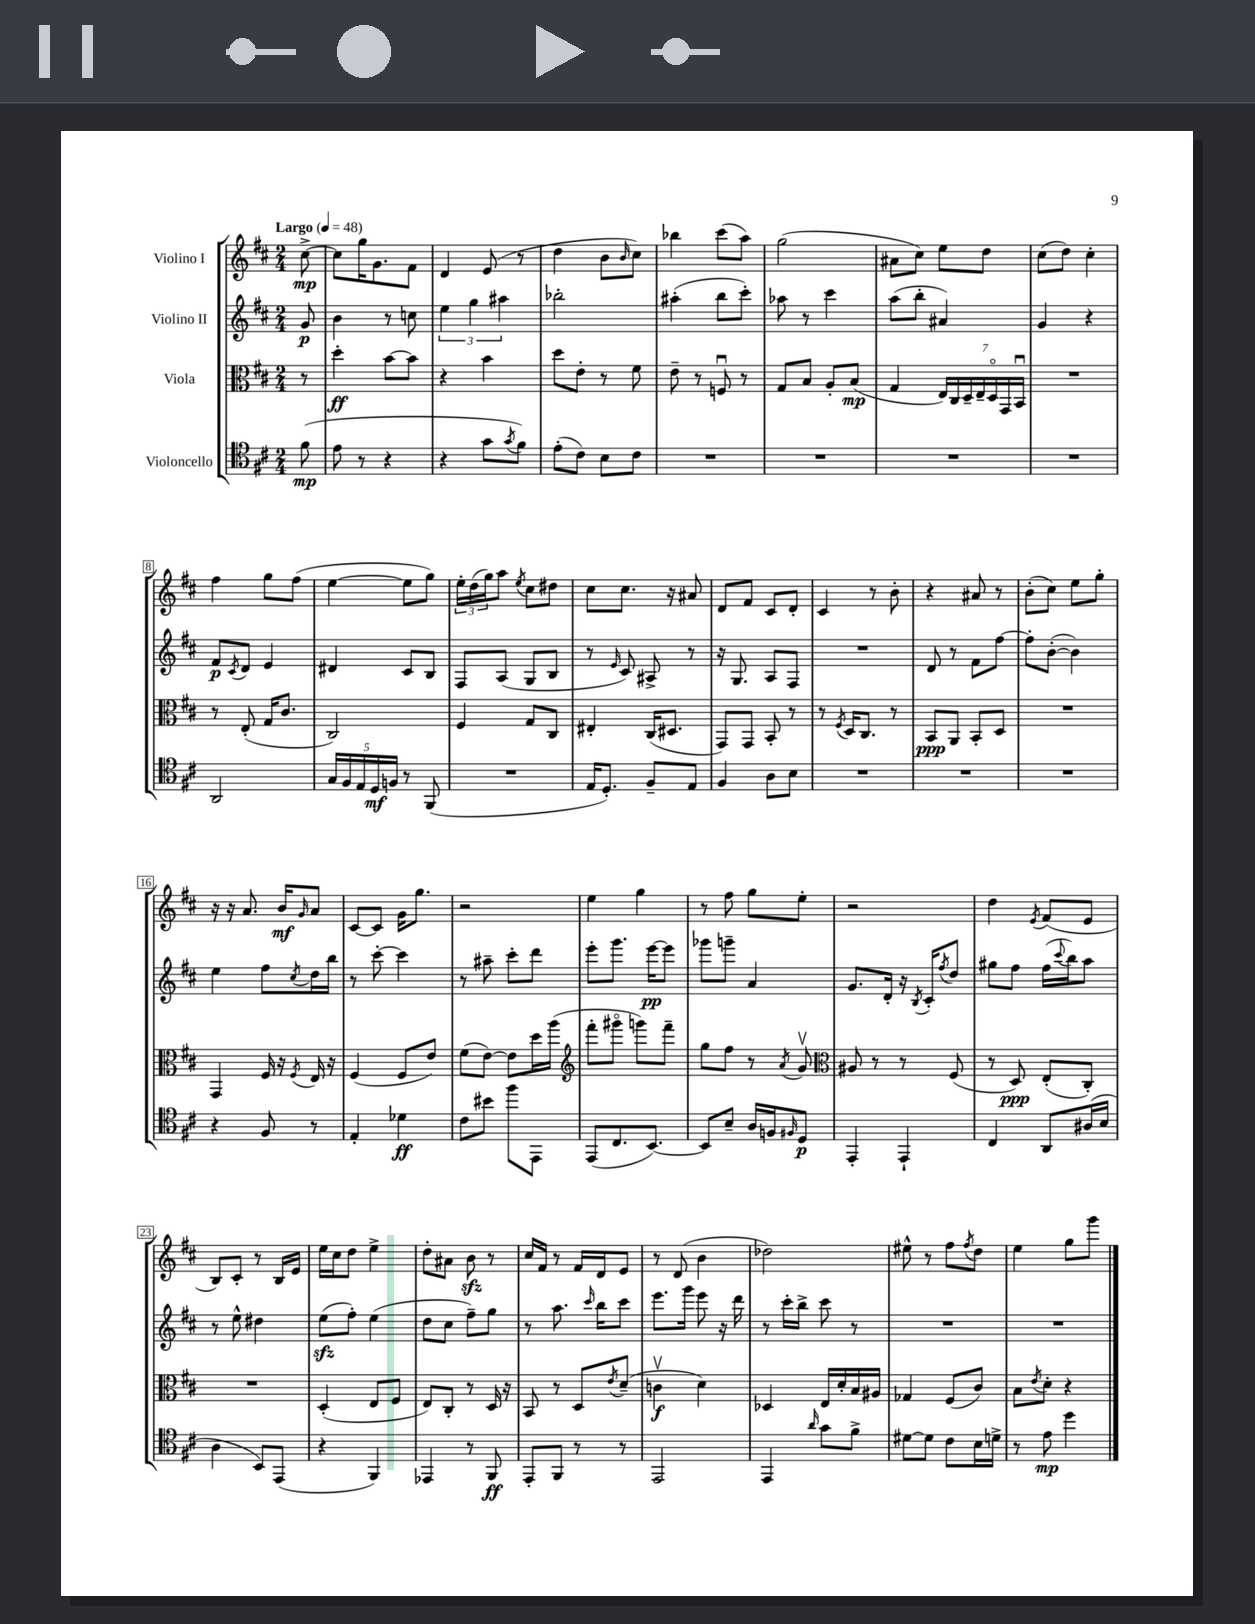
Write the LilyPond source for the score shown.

<<
\new StaffGroup <<
\new Staff = "s0" \with { instrumentName = "Violino I" } {
    \clef treble \key d \major \numericTimeSignature \time 2/4 \partial 8 \tempo "Largo" 4 = 48
    cis''8~->\mp |
    cis''8 g''16 g'8. fis'8 |
    d'4 e'8( r8 |
    d''4 b'8 \grace { b'16 } cis''8) |
    bes''4 cis'''8( a''8) |
    g''2( |
    ais'8 cis''8) e''8 d''8 |
    cis''8( d''8) cis''4-. |
    fis''4 g''8 fis''8( |
    e''4~ e''8 g''8) |
    \tuplet 3/2 { e''16-. d''16( g''16) } a''8 \acciaccatura { e''8 } cis''8 dis''8 |
    cis''8 cis''8. r16 ais'8 |
    d'8 fis'8 cis'8 d'8-. |
    cis'4 r8 b'8-. |
    r4 ais'8 r8 |
    b'8-.( cis''8) e''8 g''8-. |
    r16 r16 a'8. b'16\mf \grace { g'16 } a'8 |
    cis'8~ cis'8 g'16 g''8. |
    r2 |
    e''4 g''4 |
    r8 fis''8 g''8 e''8-. |
    r2 |
    d''4 \acciaccatura { e'8 } fis'8( e'8 |
    b8) cis'8-. r8 b16 e'16 |
    e''16 cis''16 d''8 e''4-> |
    d''8-. ais'8 b'8\sfz r8 |
    cis''16 fis'16 r8 fis'16 d'16 e'8 |
    r8 d'8( b'4 |
    des''2) |
    eis''8-^ r8 fis''8 \acciaccatura { fis''8 } d''8 |
    e''4 g''8 g'''8 \bar "|." |
}
\new Staff = "s1" \with { instrumentName = "Violino II" } {
    \clef treble \key d \major \numericTimeSignature \time 2/4 \partial 8
    g'8\p |
    b'4 r8 c''8 |
    \tuplet 3/2 { e''4 g''4 ais''4 } |
    bes''2-. |
    ais''4-.( b''8 cis'''8-.) |
    aes''8 r8 cis'''4 |
    a''8( b''8-. ais'4) |
    g'4 r4 |
    fis'8\p \acciaccatura { cis'8 } d'8 e'4 |
    dis'4 cis'8 b8 |
    fis8 a8( g8 b8 |
    r8 \grace { e'16 } cis'8) ais8-> r8 |
    r16 g8. a8 fis8 |
    R2 |
    d'8 r8 fis'8 fis''8~ |
    fis''8-. b'8~-.( b'4) |
    e''4 fis''8 \acciaccatura { cis''8 } d''16 b''16 |
    r8 cis'''8~-. cis'''4 |
    r8 ais''8-- cis'''8-. d'''8 |
    e'''8-. g'''8. e'''16~\pp e'''8 |
    ges'''8 g'''8-- a'4 |
    g'8. d'16-. r16 \acciaccatura { b8 } cis'16-. \acciaccatura { fis''8 } d''8 |
    gis''8 fis''8 fis''16( \appoggiatura { cis'''8 } b''16) a''8 |
    r8 e''8-^ dis''4 |
    e''8\sfz( fis''8-.) e''4( |
    d''8 cis''8 fis''8--) g''8 |
    r8 a''8. \grace { cis'''16 } b''16 cis'''8 |
    e'''8. g'''16 e'''8 r16 d'''16 |
    r8 cis'''16-. b''16-> cis'''8 r8 |
    R2 |
    R2 \bar "|." |
}
\new Staff = "s2" \with { instrumentName = "Viola" } {
    \clef alto \key d \major \numericTimeSignature \time 2/4 \partial 8
    r8 |
    d''4-.\ff b'8~ b'8 |
    r4 b'4 |
    d''8 e'8-. r8 fis'8 |
    e'8-- r8 f8\downbow r8 |
    g8 b8 a8-. b8\mp( |
    g4 \tuplet 7/4 { e16) cis16 d16-- e16-- d16\flageolet g,16 b,16\downbow } |
    R2 |
    r8 e8-.( g16 cis'8. |
    cis2) |
    fis4 g8 cis8 |
    eis4-. cis16( dis8. |
    g,8) g,8 b,8-. r8 |
    r8 \acciaccatura { fis8 } d16 cis8. r8 |
    b,8\ppp a,8 b,8-. d8 |
    R2 |
    g,4 fis16 r16 \acciaccatura { fis8 } e16 r16 |
    fis4( fis8 e'8) |
    fis'8( e'8~) e'8 d''16 a''16( |
    \clef treble fis'''8-. gis'''8\flageolet g'''8) fis'''8-- |
    g''8 fis''8 r8 \acciaccatura { a'8 } g'8\upbow |
    \clef alto ais8 r8 r8 fis8( |
    r8 d8\ppp) e8-.( cis8-.) |
    R2 |
    d4-.( e8 fis8 |
    e8) cis8-. r8 d16 r16 |
    b,8 r8 d8 \acciaccatura { e'8 } d'8--( |
    c'4\upbow\f d'4) |
    des4 e16 d'16-. b16 ais16 |
    ges4 fis8( cis'8) |
    b8 \acciaccatura { e'8 } d'8-. r4 \bar "|." |
}
\new Staff = "s3" \with { instrumentName = "Violoncello" } {
    \clef tenor \key d \major \numericTimeSignature \time 2/4 \partial 8
    fis'8\mp( |
    e'8 r8 r4 |
    r4 g'8 \acciaccatura { g'8 } fis'8) |
    e'8-.( cis'8) b8 cis'8 |
    R2 |
    R2 |
    R2 |
    R2 |
    a,2 |
    \tuplet 5/4 { g16 fis16 e16 d16\mf f16 } r8 fis,8( |
    R2 |
    e16 d8.-.) fis8-- e8 |
    fis4 a8 b8 |
    R2 |
    R2 |
    R2 |
    r4 fis8 r8 |
    e4-. des'4\ff |
    cis'8 bis'8 fis''8 e,8 |
    e,8( cis8. b,8.~) |
    b,8 b8-- a16 f16 \grace { fis16 } d8\p |
    e,4-. e,4-! |
    cis4 a,8 ais16( b16 |
    a4 b,8) e,8( |
    r4 fis,4) |
    ees,4 r8 fis,8\ff |
    e,8-. fis,8 r8 r8 |
    e,2 |
    e,4 \grace { a'16 } g'8 fis'8-> |
    dis'8~ dis'8 cis'8 b16 d'16-> |
    r8 e'8\mp d''4 \bar "|." |
}
>>
>>
\layout { \context { \Score \override BarNumber.stencil = #(make-stencil-boxer 0.1 0.3 ly:text-interface::print) } }
